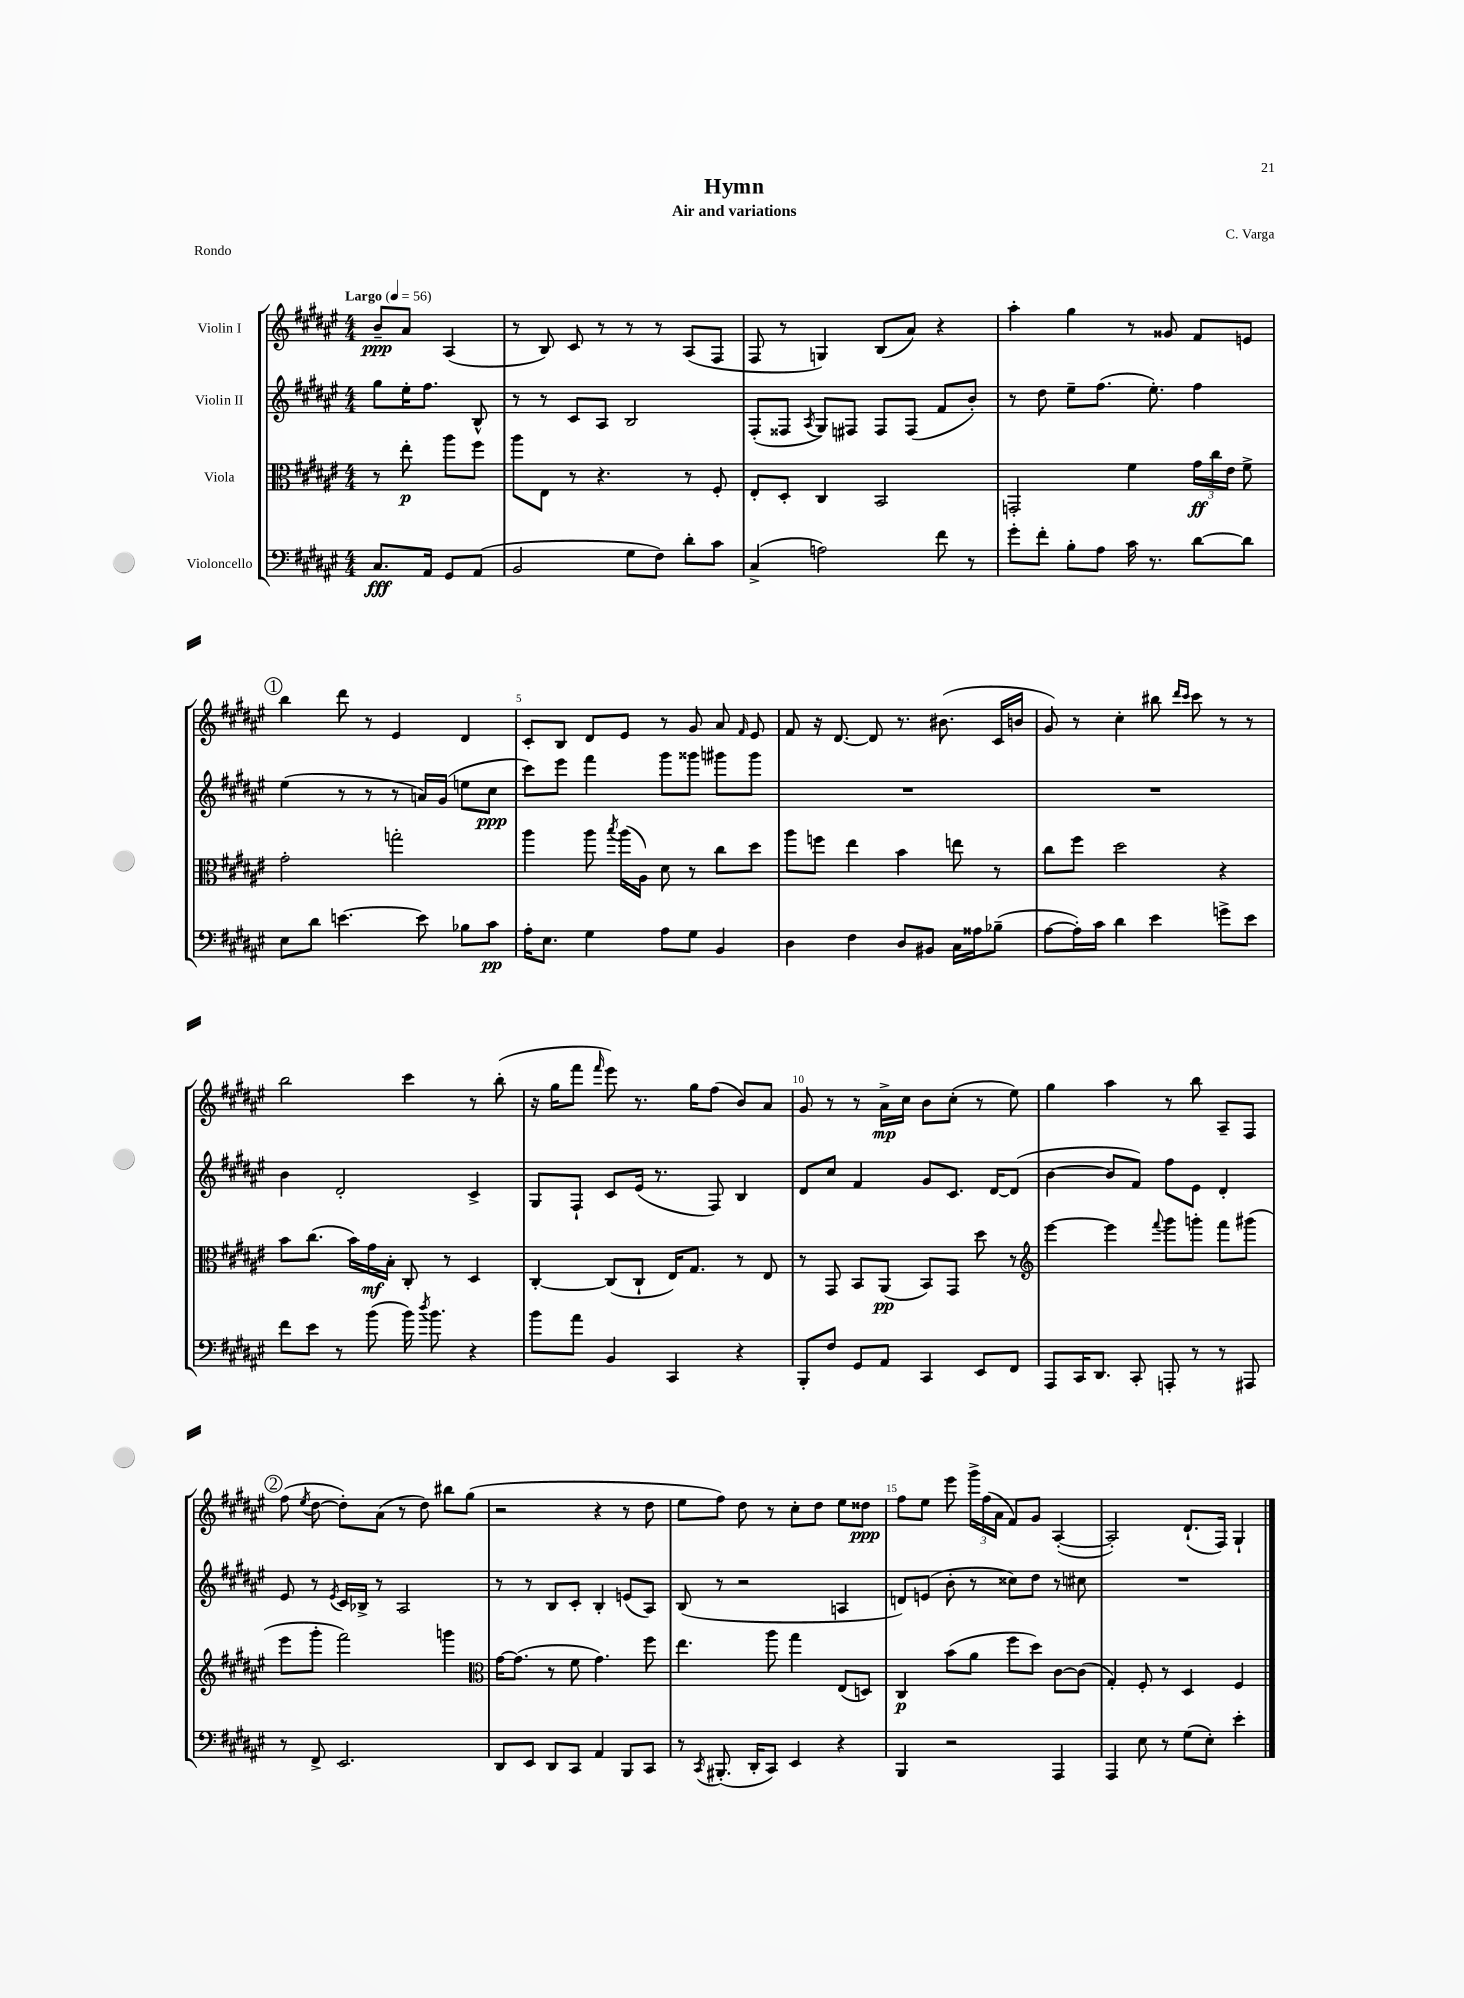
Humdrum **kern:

**kern	**kern	**kern	**kern
*staff4	*staff3	*staff2	*staff1
*clefF4	*clefC3	*clefG2	*clefG2
*k[f#c#g#d#a#e#]	*k[f#c#g#d#a#e#]	*k[f#c#g#d#a#e#]	*k[f#c#g#d#a#e#]
*M4/4	*M4/4	*M4/4	*M4/4
*MM56	*MM56	*MM56	*MM56
8.C#/L	8r	8gg#\L	8b~/L
.	8ee#'\	16ee#'\K	8a#/J
16AA#/Jk	.	8.ff#\J	.
8GG#/L	8aa#\L	.	(4A#/
(8AA#/J	8ff#\J	8B^^/	.
=	=	=	=
2BB/	8aa#\L	8r	8r
.	8E#\J	8r	8B/)
.	8r	8c#/L	8c#/
.	4.r	8A#/J	8r
8G#\L	.	2B/	8r
8F#\J)	.	.	8r
8d#'\L	8r	.	(8A#/L
8c#\J	8F#'/	.	8F#/J
=	=	=	=
(4C#^/	8E#'/L	(8F#'/L	8F#/
.	8D#'/J	8F##/J	8r
.	.	8qA#/	.
2A\)	4C#/	8G#/L)	4G/)
.	.	8F#/J	.
.	2BB/	8F#/L	(8B/L
.	.	(8F#/J	8a#/J)
8f#\	.	8f#/L	4r
8r	.	8b'/J)	.
=	=	=	=
8g#'\L	2GG'/	8r	4aa#'\
8f#'\J	.	8dd#\	.
8B'\L	.	8ee#~\L	4gg#\
8A#\J	.	(8.ff#\J	.
16c#\	4f#\	.	8r
8.r	.	8.ee#'\)	.
.	.	.	8g##/
[8d#\L	24g#\LL	4ff#\	8f#/L
.	24cc#\	.	.
.	24e#\JJ	.	.
8d#\]J	8f#^\	.	8e/J
=	=	=	=
8E#\L	2g#'\	(4ee#\	4bb\
8d#\J	.	.	.
[4.e\	.	8r	8ddd#\
.	.	8r	8r
.	2gg'\	8r	4e#/
8e\]	.	16a/LL)	.
.	.	(16g#/JJ	.
8B-\L	.	8ee\L	4d#/
8c#\J	.	8cc#\J	.
=	=	=	=
16A#'\LK	4aa#\	8ccc#\L)	8c#'/L
8.E#\J	.	.	.
.	.	8eee#\J	8B/J
4G#\	8aa#\	4fff#\	8d#/L
.	8qbb/	.	.
.	(16aa#\LL	.	8e#/J
.	16A#\JJ)	.	.
8A#\L	8d#\	8ggg#\L	8r
8G#\J	8r	8ggg##\J	8g#/
4BB/	8cc#\L	8ggg#\L	8a#/
.	.	.	16qqf#/
.	8dd#\J	8ggg#\J	8e#/
=	=	=	=
4D#\	8aa#\L	1r	8f#/
.	8ff\J	.	16r
.	.	.	[8.d#/
4F#\	4ee#\	.	.
.	.	.	8d#/]
8D#/L	4b\	.	8.r
8BB#/J	.	.	.
.	.	.	(8.b#\
16C#\LL	8ee\	.	.
16A##\J	.	.	.
(8B-~\J	8r	.	16c#/LL
.	.	.	16b/JJ
=	=	=	=
[8A#\L	8cc#\L	1r	8g#/)
16A#'\]L)	8ff#\J	.	8r
16c#\JJ	.	.	.
4d#\	2dd#\	.	4cc#'\
4e#\	.	.	8bb#\
.	.	.	16qqddd#/LL
.	.	.	16qqccc#/JJ
.	.	.	8ccc#\
8g^\L	4r	.	8r
8e#\J	.	.	8r
=	=	=	=
8f#\L	8b\L	4b\	2bb\
8e#\J	(8.cc#\J	.	.
8r	.	2d#'/	.
.	16b\LL)	.	.
(8b\	16g#\	.	.
.	16B'\JJ	.	.
16b\)	8C#'/	.	4ccc#\
8qdd#/	.	.	.
8.b\	.	.	.
.	8r	.	.
4r	4D#/	4c#^/	8r
.	.	.	(8bb'\
=	=	=	=
8b\L	[4C#'/	8G#/L	16r
.	.	.	16gg#\LK
8a#\J	.	8F#`/J	8fff#\J
.	.	.	16qqfff#/
4BB/	(8C#/]L	8c#/L	8eee#\)
.	8C#`/J	(16e#/Jk	8.r
.	.	8.r	.
4CC#/	16E#/LK)	.	.
.	8.G#/J	.	16gg#\LK
.	.	8F#/)	(8ff#\J
4r	8r	4B/	8b/L)
.	8E#/	.	8a#/J
=	=	=	=
8BBB'/L	8r	8d#/L	8g#/
8F#/J	8GG#/	8cc#/J	8r
8GG#/L	8BB/L	4f#/	8r
8AA#/J	(8AA#/J	.	16a#^\LL
.	.	.	16cc#\JJ
4CC#/	8BB/L)	8g#/L	8b\L
.	8GG#/J	8.c#/J	(8cc#'\J
8EE#/L	8dd#\	.	8r
.	.	[16d#/LK	.
8FF#/J	8r	(8d#/]J	8ee#\)
=	=	=	=
*	*clefG2	*	*
8AAA#/L	[4eee#\	[4b\	4gg#\
16CC#/K	.	.	.
8.DD#/J	.	.	.
.	4eee#\]	8b/]L	4aa#\
8CC#'/	.	8f#/J)	.
.	8qqfff#/	.	.
8AAA'/	8ggg#\L	8ff#\L	8r
8r	8ggg'\J	8e#\J	8bb\
8r	8fff#\L	4d#'/	8A#~/L
8AAA#/	(8ggg#\J	.	8F#/J
=	=	=	=
8r	8eee#\L	8e#/	(8ff#\
.	.	.	8qee#/
8FF#^/	8ggg#'\J	8r	[8dd#\
.	.	8qe#/	.
2.EE#/	2fff#\)	16c#/LL	8dd#'\]L)
.	.	16B-^/JJ	.
.	.	8r	(8a#\J
.	.	2A#/	8r
.	.	.	8dd#\)
.	4ggg\	.	8bb#\L
.	.	.	(8gg#\J
=	=	=	=
*	*clefC3	*	*
8DD#/L	[16g#\LK	8r	2r
.	(8.g#\]J	.	.
8EE#/J	.	8r	.
8DD#/L	8r	8B/L	.
8CC#/J	8f#\	8c#'/J	.
4AA#/	4.g#\)	4B'/	4r
8BBB/L	.	(8e/L	8r
8CC#/J	8ff#\	8A#/J)	8dd#\
=	=	=	=
8r	4.ee#\	(8B/	8ee#\L
8qCC#/	.	.	.
(8.BBB#'/	.	8r	8ff#\J)
.	.	2r	8dd#\
16DD#'/LK	.	.	.
8CC#/J)	8aa#\	.	8r
4EE#/	4gg#\	.	8cc#'\L
.	.	.	8dd#\J
4r	(8E#/L	4A/	8ee#\L
.	8D/J)	.	8dd##\J
=	=	=	=
4BBB/	4C#/	8d/L)	8ff#\L
.	.	(8e/J	8ee#\J
2r	(8b\L	8b'\	8eee#\
.	8a#\J	8r	24ggg#^\LL
.	.	.	(24ff#\
.	.	.	24a#\JJ
.	8ff#\L	8cc##\L)	8f#/L)
.	8dd#\J)	8dd#\J	8g#/J
4AAA#/	[8c#\L	8r	([4A#'/
.	(8c#\]J	8cc#\	.
=	=	=	=
4AAA#/	4G#'/)	1r	2A#'/])
8E#\	8F#'/	.	.
8r	8r	.	.
(8G#\L	4D#/	.	(8.d#`/L
8E#'\J)	.	.	.
.	.	.	16F#/Jk)
4e#'\	4F#/	.	4G#`/
==	==	==	==
*-	*-	*-	*-
